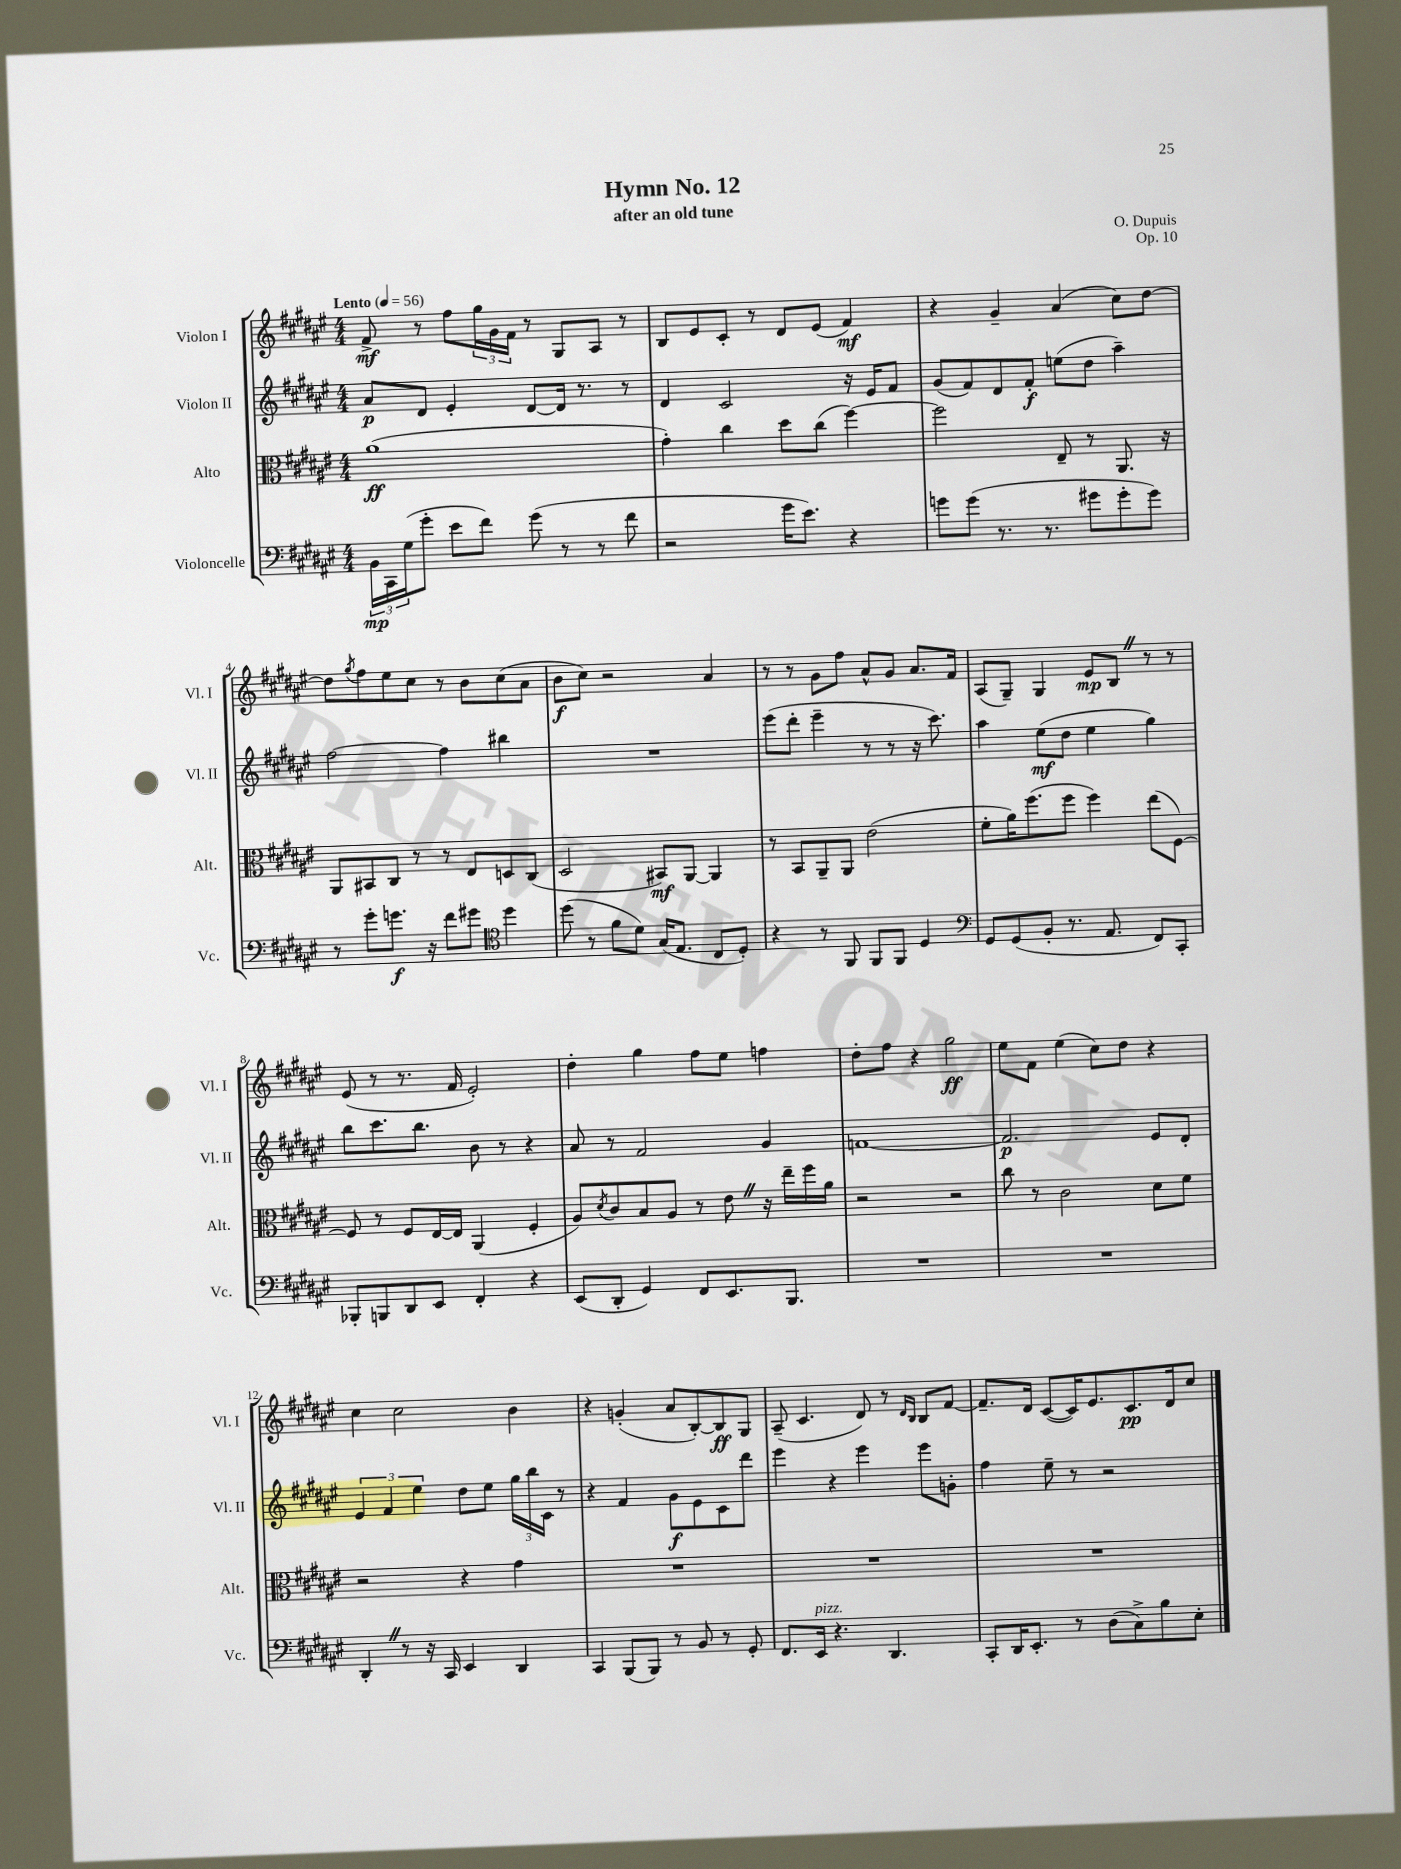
\header { title = "Hymn No. 12" composer = "O. Dupuis" subtitle = "after an old tune" opus = "Op. 10" }
<<
\new StaffGroup <<
\new Staff = "s0" \with { instrumentName = "Violon I" shortInstrumentName = "Vl. I" } {
    \clef treble \key fis \major \numericTimeSignature \time 4/4 \tempo "Lento" 4 = 56
    fis'8->\mf r8 fis''8 \tuplet 3/2 { gis''16 gis'16 fis'16 } r8 gis8 ais8 r8 |
    b8 eis'8 cis'8-. r8 dis'8 eis'8( fis'4\mf) |
    r4 gis'4-- ais'4( cis''8) dis''8~ |
    dis''8 \acciaccatura { gis''8 } fis''8 eis''8 cis''8 r8 b'8 cis''8( ais'8 |
    b'8\f cis''8) r2 ais'4 |
    r8 r8 gis'8 fis''8 ais'8-^ gis'8 ais'8. fis'16 |
    ais8( gis8--) gis4 eis'8\mp b8 \once \override BreathingSign.text = \markup { \musicglyph "scripts.caesura.straight" } \breathe r8 r8 |
    eis'8( r8 r8. fis'16 eis'2-.) |
    dis''4-. gis''4 fis''8 eis''8 f''4 |
    dis''8-. fis''8 r4 gis''2\ff |
    eis''8 fis'8 eis''4( cis''8) dis''8 r4 |
    cis''4 cis''2 b'4 |
    r4 g'4-.( ais'8 b8~-.) b8\ff gis8 |
    ais8--( cis'4. dis'8) r8 \grace { dis'16 b16 } b8 fis'8~ |
    fis'8.-- dis'16 cis'8~( cis'16) eis'8. cis'8.\pp dis'16 cis''8 \bar "|." |
}
\new Staff = "s1" \with { instrumentName = "Violon II" shortInstrumentName = "Vl. II" } {
    \clef treble \key fis \major \numericTimeSignature \time 4/4
    ais'8\p dis'8 eis'4-. dis'8~ dis'16 r8. r8 |
    dis'4 cis'2 r16 eis'16 fis'8 |
    gis'8( fis'8) dis'8 fis'8-.\f e''8( dis''8 ais''4--) |
    fis''2~ fis''4 bis''4 |
    R1 |
    eis'''8( dis'''8-. eis'''4-- r8 r8 r16 cis'''8.) |
    ais''4 eis''8\mf( dis''8 eis''4 gis''4) |
    b''8 cis'''8. b''8. b'8 r8 r4 |
    ais'8 r8 fis'2 gis'4 |
    f'1~ |
    f'2.\p eis'8 dis'8-. |
    \tuplet 3/2 { eis'4 fis'4 eis''4 } dis''8 eis''8 \tuplet 3/2 { gis''16 b''16 cis'16 } r8 |
    r4 fis'4 gis'8\f eis'8 cis'8 dis'''8 |
    eis'''4 r4 eis'''4 eis'''8 g'8-. |
    fis''4 eis''8-- r8 r2 \bar "|." |
}
\new Staff = "s2" \with { instrumentName = "Alto" shortInstrumentName = "Alt." } {
    \clef alto \key fis \major \numericTimeSignature \time 4/4
    ais'1\ff( |
    gis'4-.) cis''4 dis''8 cis''8( fis''4~) |
    fis''2 eis8-- r8 ais,8. r16 |
    ais,8 bis,8 cis8 r8 r8 eis8 d8 cis8( |
    dis2 bis,8\mf) ais,8~ ais,4 |
    r8 b,8 ais,8-- ais,8 eis'2( |
    fis'8-. ais'16) fis''8.( fis''8 fis''4) eis''8( fis8~) |
    fis8 r8 fis8 eis16~ eis16 ais,4( fis4-. |
    ais8) \acciaccatura { dis'8 } cis'8 b8 ais8 r8 eis'8 \once \override BreathingSign.text = \markup { \musicglyph "scripts.caesura.straight" } \breathe r16 eis''16-- fis''16 ais'16 |
    r2 r2 |
    cis''8 r8 cis'2 dis'8 fis'8 |
    r2 r4 gis'4 |
    R1 |
    R1 |
    R1 \bar "|." |
}
\new Staff = "s3" \with { instrumentName = "Violoncelle" shortInstrumentName = "Vc." } {
    \clef bass \key fis \major \numericTimeSignature \time 4/4
    \tuplet 3/2 { b,16\mp cis,16 gis16( } gis'8-. eis'8 fis'8) gis'8( r8 r8 fis'8 |
    r2 gis'16 eis'8.) r4 |
    g'8 g'8( r8. r8. gis'8 gis'8-. gis'8) |
    r8 gis'8-. g'8.\f r16 fis'8 gis'8 \clef tenor dis''4 |
    dis''8( r8 fis'8 dis'8) gis16( eis8. cis8 dis8-.) |
    r4 r8 fis,8 fis,8 fis,8 dis4 |
    \clef bass gis,8 gis,8( b,8-. r8. ais,8. fis,8) cis,8-. |
    bes,,8-. b,,8 dis,8 eis,8 fis,4-. r4 |
    eis,8( dis,8-. gis,4) fis,8 eis,8. b,,8. |
    R1 |
    R1 |
    dis,4-. \once \override BreathingSign.text = \markup { \musicglyph "scripts.caesura.straight" } \breathe r8 r16 cis,16 eis,4 dis,4 |
    cis,4 b,,8( b,,8) r8 b,8 r8 gis,8-. |
    fis,8. eis,16^\markup { \italic "pizz." } r4. dis,4. |
    cis,8-. dis,16 eis,8.-. r8 dis8( cis8->) b8 eis8-. \bar "|." |
}
>>
>>
